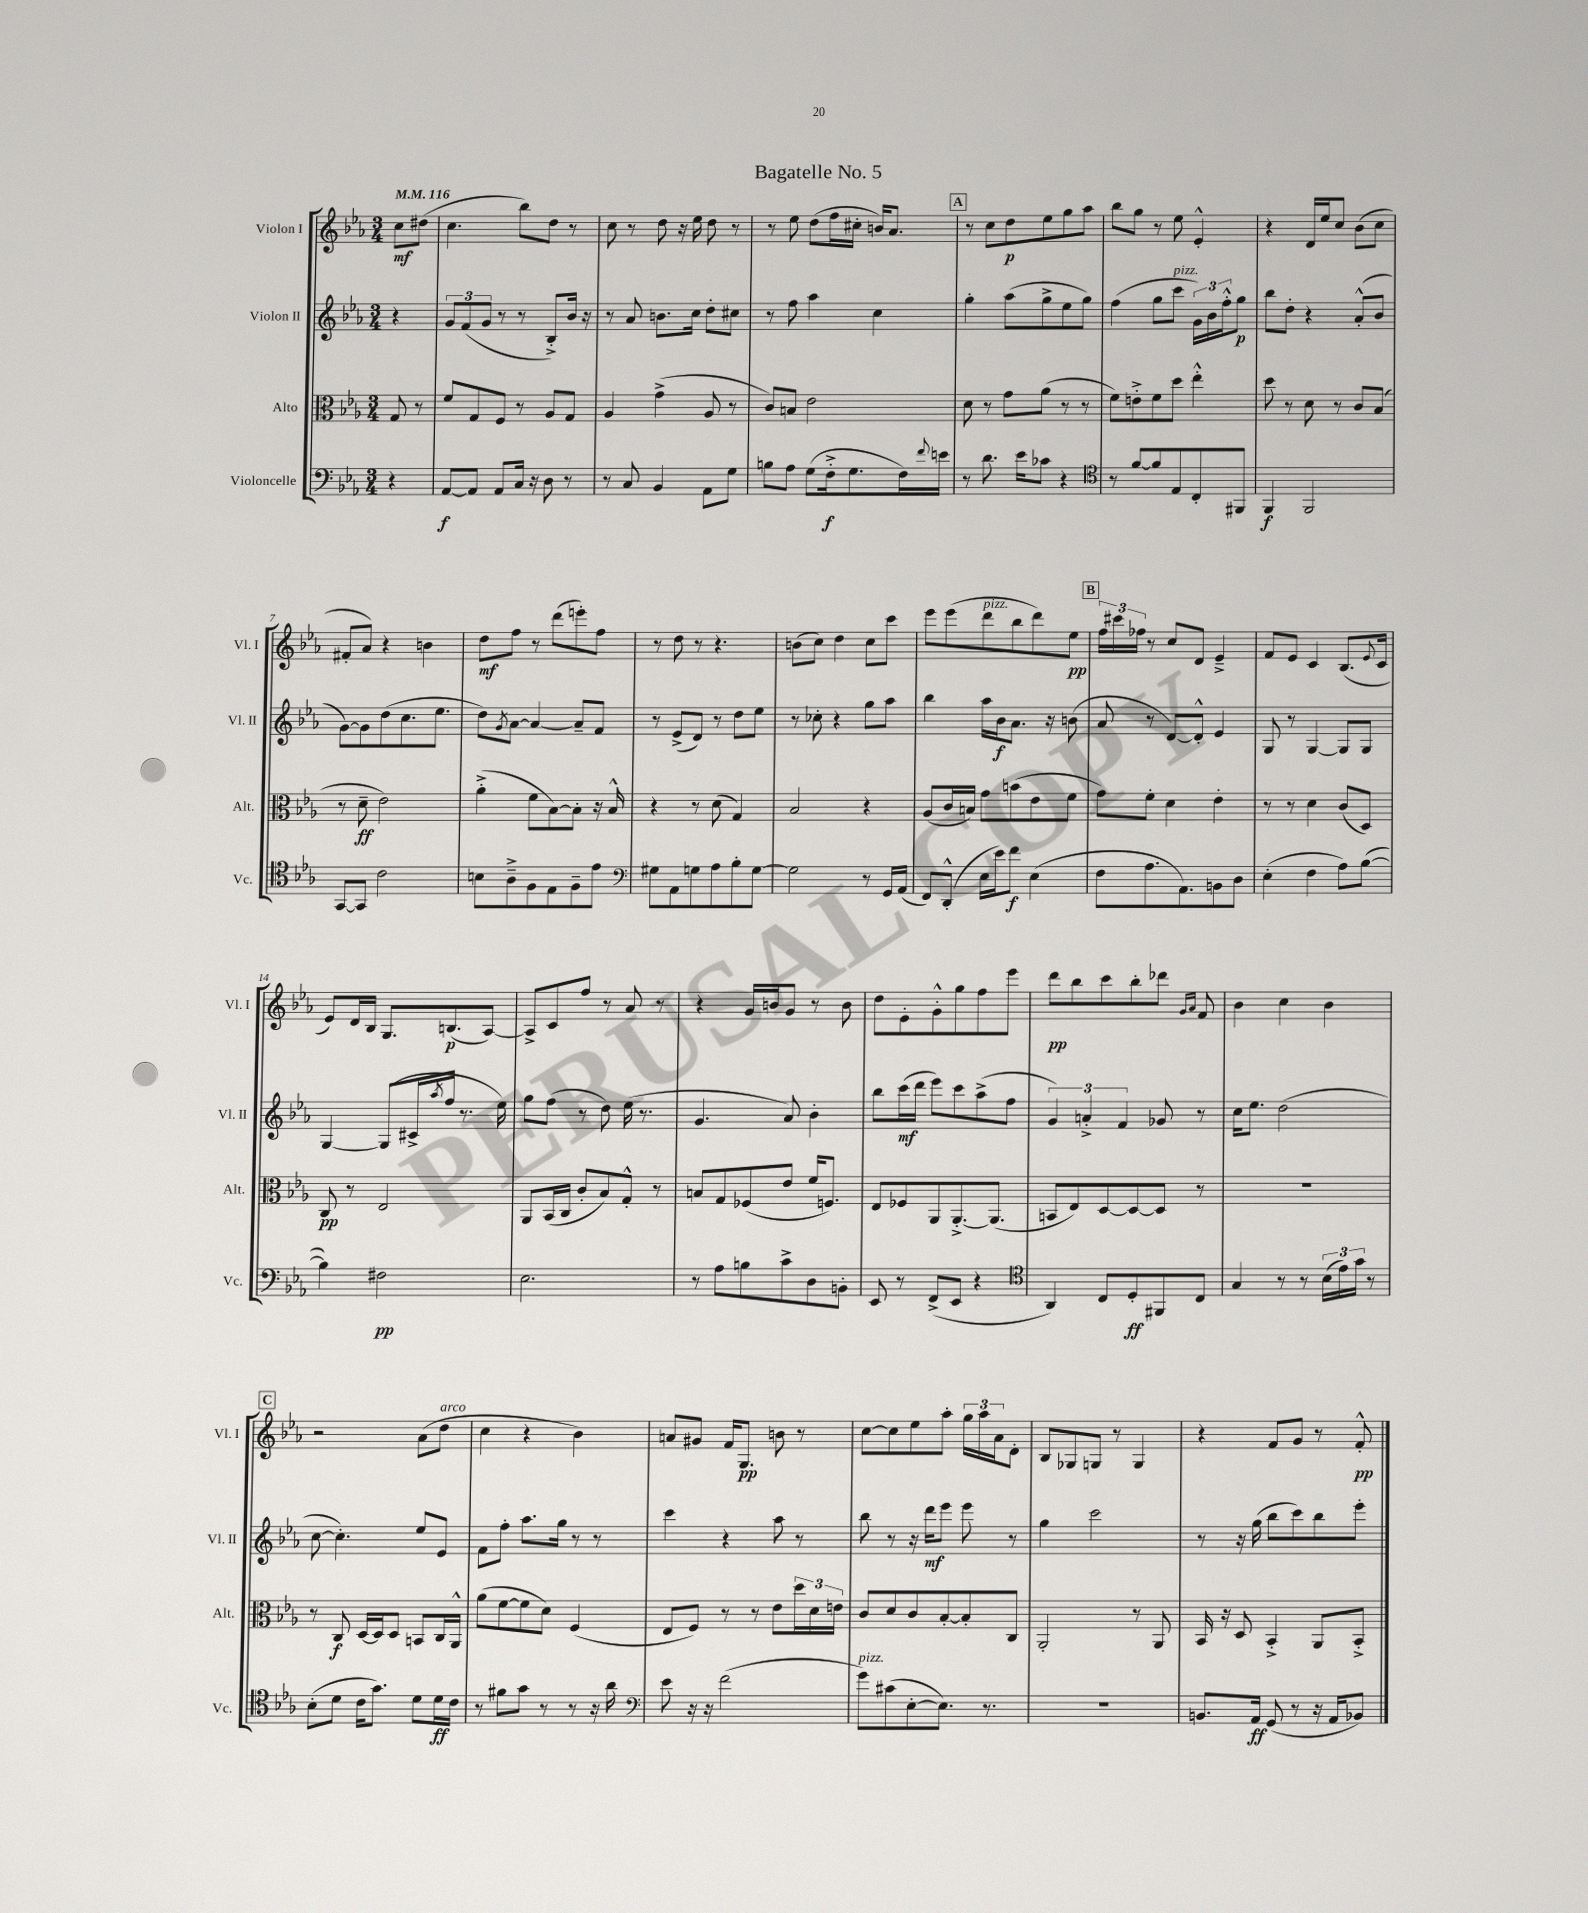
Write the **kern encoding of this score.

**kern	**dynam	**kern	**dynam	**kern	**dynam	**kern	**dynam
*part4	*part4	*part3	*part3	*part2	*part2	*part1	*part1
*staff4	*staff4	*staff3	*staff3	*staff2	*staff2	*staff1	*staff1
*I"Violoncelle	*	*I"Alto	*	*I"Violon II	*	*I"Violon I	*
*I'Vc.	*	*I'Alt.	*	*I'Vl. II	*	*I'Vl. I	*
*clefF4	*	*clefC3	*	*clefG2	*	*clefG2	*
*k[b-e-a-]	*	*k[b-e-a-]	*	*k[b-e-a-]	*	*k[b-e-a-]	*
*M3/4	*	*M3/4	*	*M3/4	*	*M3/4	*
*MM116	*	*MM116	*	*MM116	*	*MM116	*
=	=	=	=	=	=	=	=
4r	.	8G/	.	4r	.	8cc\L	mf
.	.	8r	.	.	.	(8dd#X\J	.
=1	=1	=1	=1	=1	=1	=1	=1
[8AA-/L	f	8f/L	.	12g/L	.	4.cc\	.
.	.	.	.	(12f/	.	.	.
8AA-/J]	.	8G/	.	.	.	.	.
.	.	.	.	12g/J	.	.	.
8AA-/L	.	8F/J	.	8r	.	.	.
16C/Jk	.	8r	.	8r	.	8bb-\L)	.
16r	.	.	.	.	.	.	.
8D\	.	8A-/L	.	8B-'^/L)	.	8dd\J	.
8r	.	8G/J	.	16b-/Jk	.	8r	.
.	.	.	.	16r	.	.	.
=2	=2	=2	=2	=2	=2	=2	=2
8r	.	4A-/	.	8r	.	8cc\	.
8C/	.	.	.	8a-/	.	8r	.
4BB-/	.	(4g^\	.	8.bn\L	.	8dd\	.
.	.	.	.	.	.	16r	.
.	.	.	.	16cc\Jk	.	16ee-\	.
8AA-\L	.	8A-/	.	8dd'\L	.	8dd\	.
8G\J	.	8r	.	8cc#X\J	.	8r	.
=3	=3	=3	=3	=3	=3	=3	=3
8Bn\L	.	8c/L)	.	8r	.	8r	.
8A-\J	.	8Bn/J	.	8ff\	.	8ee-\	.
(8G\L	.	2e-\	.	4aa-\	.	(8dd\L	.
16F'^\k	f	.	.	.	.	16ff\L	.
8.G\	.	.	.	.	.	16cc#X'\JJ	.
.	.	.	.	4cc\	.	16bn/KL)	.
.	.	.	.	.	.	8.a-/J	.
16F\L)	.	.	.	.	.	.	.
8qqf/	.	.	.	.	.	.	.
16en\JJ	.	.	.	.	.	.	.
!!LO:REH:place=s1:t=A
=4	=4	=4	=4	=4	=4	=4	=4
8r	.	8d\	.	4gg'\	.	8r	.
8.d\	.	8r	.	.	.	8cc\L	.
.	.	8g\L	.	(8aa-\L	.	8dd\	p
16e-\KL	.	.	.	.	.	.	.
8c-X\J	.	(8a-\J	.	8gg^\	.	8ee-\	.
4r	.	8r	.	8ee-\	.	8gg\	.
.	.	8r	.	8gg\J)	.	8aa-\J	.
=5	=5	=5	=5	=5	=5	=5	=5
*clefC4	*	*	*	*	*	*	*
8r	.	8f\L)	.	(4ff\	.	8bb-\L	.
[8f/L	.	8en'^\	.	.	.	8gg\J	.
8f/]	.	8f\	.	8gg\L	.	8r	.
!	!	!	!	!LO:TX:a:i:t=pizz.	!	!	!
8E-/	.	8dd\J	.	8ccc\J	.	8ee-\	.
8C'/	.	4ee-'^^\	.	24g\LL)	.	4e-'^^/	.
.	.	.	.	24b-\	.	.	.
.	.	.	.	24ff'^^\J	.	.	.
8FF#X/J	.	.	.	8gg\J	p	.	.
=6	=6	=6	=6	=6	=6	=6	=6
4FF/	f	8dd\	.	8bb-\L	.	4r	.
.	.	8r	.	8dd'\J	.	.	.
2FF/	.	8d\	.	4r	.	16d/LL	.
.	.	.	.	.	.	16ee-/J	.
.	.	8r	.	.	.	8cc/J	.
.	.	8c/L	.	(8a-'^^/L	.	(8b-\L	.
.	.	(8B-/J	.	8b-/J	.	8cc\J	.
!!LO:LB:g=z
=7	=7	=7	=7	=7	=7	=7	=7
[8GG/L	.	8r	.	[8g\L)	.	8f#X'/L	.
8GG/J]	.	8d~\	ff	8g\]	.	8a-/J)	.
2c\	.	2e-\)	.	(8dd\	.	4r	.
.	.	.	.	8.cc\	.	.	.
.	.	.	.	.	.	4bn\	.
.	.	.	.	8.ee-\J	.	.	.
=8	=8	=8	=8	=8	=8	=8	=8
8Bn\L	.	(4a-'^\	.	8dd\L)	.	8dd\L	mf
.	.	.	.	8qg/	.	.	.
8A-~^\	.	.	.	[8a-\J	.	8ff\J	.
8F\	.	8f\L	.	4a-/_	.	8r	.
8E-\	.	[8B-\)	.	.	.	(8ddd\L	.
8F~\	.	8B-'\J]	.	8a-~/L]	.	8eeen'\)	.
8e-\J	.	16r	.	8f/J	.	8ff\J	.
.	.	16B-^^/	.	.	.	.	.
=9	=9	=9	=9	=9	=9	=9	=9
*clefF4	*	*	*	*	*	*	*
8G#X\L	.	4r	.	8r	.	8r	.
8AA-\	.	.	.	(8e-^/L	.	8dd\	.
8Gn\	.	8r	.	8d/J)	.	8r	.
8A-\	.	(8d\	.	8r	.	4.r	.
8B-'\	.	4G/)	.	8dd\L	.	.	.
[8G\J	.	.	.	8ee-\J	.	.	.
=10	=10	=10	=10	=10	=10	=10	=10
2G\]	.	2B-/	.	8r	.	(8bn\L	.
.	.	.	.	8cc-X'\	.	8cc\J)	.
.	.	.	.	4r	.	4dd\	.
8r	.	4r	.	8gg\L	.	8cc\L	.
16GG/LL	.	.	.	8aa-\J	.	8ccc\J	.
(16AA-/JJ	.	.	.	.	.	.	.
=11	=11	=11	=11	=11	=11	=11	=11
8FF/L)	.	(8A-/L	.	4bb-\	.	8eee-\L	.
(8DD'^^/J	.	16c/L	.	.	.	(8eee-\	.
.	.	16Bn/JJ)	.	.	.	.	.
!	!	!	!	!	!	!LO:TX:a:i:t=pizz.	!
16E-\LL	.	8g\L	.	16aa-\LL	.	8ddd\	.
16e-\J)	.	.	.	16b-\J	f	.	.
8f\J	f	(8bn\	.	8.a-\J	.	8bb-\	.
(4E-\	.	8e-\	.	.	.	8ddd\)	.
.	.	.	.	16r	.	.	.
.	.	8f\J	.	(8bn\	.	8ee-\J	pp
!!LO:REH:place=s1:t=B
=12	=12	=12	=12	=12	=12	=12	=12
8F\L	.	8g\L)	.	8a-/	.	24ff\LL	.
.	.	.	.	.	.	24ccc#X\	.
.	.	.	.	.	.	24ff-X\JJ	.
8.A-\	.	8f'\J	.	8r	.	8r	.
.	.	4d\	.	[8d/L)	.	8cc/L	.
8.AA-\)	.	.	.	.	.	.	.
.	.	.	.	8d'^^/J]	.	8d/J	.
8BBn\	.	4e-'\	.	4e-/	.	4e-~^/	.
8D\J	.	.	.	.	.	.	.
=13	=13	=13	=13	=13	=13	=13	=13
(4E-'\	.	8r	.	8G/	.	8f/L	.
.	.	8r	.	8r	.	8e-/J	.
4F\	.	4d\	.	[4G/	.	4c/	.
8A-\L)	.	(8c/L	.	8G/L]	.	(8.B-/L	.
([8B-\J	.	8D/J)	.	8G/J	.	.	.
.	.	.	.	.	.	8qqe-/	.
.	.	.	.	.	.	16c/Jk	.
!!LO:LB:g=z
=14	=14	=14	=14	=14	=14	=14	=14
4B-\])	.	8C/	pp	[4G/	.	8e-/L)	.
.	.	8r	.	.	.	16d/L	.
.	.	.	.	.	.	16B-/JJ	.
2F#X\	pp	2E-/	.	(8G/L]	.	8.G/L	.
.	.	.	.	16c#X^/L	.	.	.
.	.	.	.	8qaa-/	.	.	.
.	.	.	.	16ff/JJ	.	(8.Bn/	p
.	.	.	.	8.r	.	.	.
.	.	.	.	.	.	[8A-/J)	.
.	.	.	.	16ee-\)	.	.	.
=15	=15	=15	=15	=15	=15	=15	=15
2.E-\	.	8AA-/L	.	8gg\L	.	8A-^/L]	.
.	.	(16BB-/L	.	(8ff\J	.	8c/	.
.	.	16C/JJ	.	.	.	.	.
.	.	8c'/L	.	8r	.	8ff/J	.
.	.	8B-/)	.	8dd\)	.	8r	.
.	.	8G'^^/J	.	(16ee-\	.	8a-/	.
.	.	.	.	8.r	.	.	.
.	.	8r	.	.	.	8r	.
=16	=16	=16	=16	=16	=16	=16	=16
8r	.	8Bn/L	.	4.g/	.	4r	.
8A-\L	.	8G/	.	.	.	.	.
8Bn\	.	(8F-X/	.	.	.	16g/LL	.
.	.	.	.	.	.	16bn/J	.
8c^\	.	8e-/J	.	8a-/)	.	8g/J	.
8D\	.	16f/KL	.	4b-'\	.	8r	.
.	.	8.Fn/J)	.	.	.	.	.
8BBn'\J	.	.	.	.	.	8b\	.
=17	=17	=17	=17	=17	=17	=17	=17
8EE-/	.	8E-/L	.	8bb-\L	.	8dd\L	.
8r	.	8F-X/	.	(16ccc\L	mf	8e-'\	.
.	.	.	.	16ddd\JJ	.	.	.
(8FF^/L	.	8AA-/	.	8eee-\L)	.	8g'^^\	.
8EE-/J	.	[8.AA-'^/	.	8ccc\	.	8gg\	.
4r	.	.	.	(8aa-^\	.	8ff\	.
.	.	(8.AA-/J]	.	.	.	.	.
.	.	.	.	8ff\J	.	8eee-\J	.
=18	=18	=18	=18	=18	=18	=18	=18
*clefC4	*	*	*	*	*	*	*
4AA-/)	.	8BBn/L	.	6g/)	.	8ddd\L	pp
.	.	8E-/)	.	.	.	8bb-\	.
.	.	.	.	6an'^/	.	.	.
8C/L	.	[8D/	.	.	.	8ccc\	.
.	.	.	.	6f/	.	.	.
8D'/	ff	8D/_	.	.	.	8bb-'\	.
8FF#X/	.	8D/J]	.	8g-X/	.	8ddd-X\J	.
.	.	.	.	.	.	16qqg/LL	.
.	.	.	.	.	.	16qqa-/JJ	.
8C/J	.	8r	.	8r	.	8f/	.
=19	=19	=19	=19	=19	=19	=19	=19
4G/	.	2.r	.	16cc\KL	.	4b-\	.
.	.	.	.	8.ee-\J	.	.	.
8r	.	.	.	(2dd\	.	4cc\	.
8r	.	.	.	.	.	.	.
(24B-\LL	.	.	.	.	.	4b-\	.
24e-\)	.	.	.	.	.	.	.
24g\JJ	.	.	.	.	.	.	.
8r	.	.	.	.	.	.	.
!!LO:LB:g=z
!!LO:REH:place=s1:t=C
=20	=20	=20	=20	=20	=20	=20	=20
(8B-'\L	.	8r	.	[8cc\	.	2r	.
8d\J	.	8C/	f	4.cc'\])	.	.	.
16c\KL	.	[16D/LL	.	.	.	.	.
8.g\J)	.	16D/J]	.	.	.	.	.
.	.	8D/J	.	.	.	.	.
8d\L	.	8BBn/L	.	8ee-/L	.	(8a-\L	.
!	!	!	!	!	!	!LO:TX:a:i:t=arco	!
16d\L	ff	16C/L	.	8e-/J	.	8dd\J	.
16c\JJ	.	16AA-^^/JJ	.	.	.	.	.
=21	=21	=21	=21	=21	=21	=21	=21
8r	.	(8a-\L	.	8f\L	.	4cc\	.
8f#X\L	.	[8f\	.	8ff'\J	.	.	.
8g\J	.	8f\]	.	8.aa-\L	.	4r	.
8r	.	8d\J)	.	.	.	.	.
.	.	.	.	16gg\Jk	.	.	.
8r	.	(4F/	.	8r	.	4b-\)	.
16r	.	.	.	8r	.	.	.
16a-\	.	.	.	.	.	.	.
=22	=22	=22	=22	=22	=22	=22	=22
*clefF4	*	*	*	*	*	*	*
8e-\	.	8E-/L	.	4ccc\	.	8an/L	.
16r	.	8F/J)	.	.	.	8g#X/J	.
16r	.	.	.	.	.	.	.
(2f\	.	8r	.	4r	.	16f/KL	.
.	.	.	.	.	.	8.G/J	pp
.	.	8r	.	.	.	.	.
.	.	8e-\L	.	8aa-\	.	8bn\	.
.	.	24dd\L	.	8r	.	8r	.
.	.	24d\	.	.	.	.	.
.	.	24en\JJ	.	.	.	.	.
=23	=23	=23	=23	=23	=23	=23	=23
!LO:TX:a:i:t=pizz.	!	!	!	!	!	!	!
8g\L)	.	8c/L	.	8bb-\	.	[8cc\L	.
(8c#X\	.	8d/	.	8r	.	8cc\]	.
[8E-'\	.	8c/	.	16r	.	8ee-\	.
.	.	.	.	16ddd\KL	mf	.	.
8.E-\J])	.	[8B-'/	.	8eee-\J	.	8aa-'\J	.
.	.	8B-'/]	.	8eee-\	.	24gg\LL	.
.	.	.	.	.	.	24aa-\	.
8.r	.	.	.	.	.	.	.
.	.	.	.	.	.	24a-\J	.
.	.	8C/J	.	8r	.	8d'\J	.
=24	=24	=24	=24	=24	=24	=24	=24
2.r	.	2AA-'/	.	4gg\	.	8B-/L	.
.	.	.	.	.	.	8G-X/	.
.	.	.	.	2ccc\	.	8Gn/J	.
.	.	.	.	.	.	8r	.
.	.	8r	.	.	.	4G/	.
.	.	8AA-/	.	.	.	.	.
=25	=25	=25	=25	=25	=25	=25	=25
8.BBn/L	.	16BB-/	.	8r	.	4r	.
.	.	16r	.	.	.	.	.
.	.	8D/	.	16r	.	.	.
16AA-/Jk	ff	.	.	(16gg\	.	.	.
(8GG/	.	4BB-'^/	.	8bb-\L	.	8f/L	.
8r	.	.	.	8ccc\)	.	8g/J	.
16r	.	8AA-/L	.	8bb-\	.	8r	.
16AA-/KL	.	.	.	.	.	.	.
8BB-X/J)	.	8BB-'^/J	.	8eee-'\J	.	8f'^^/	pp
==	==	==	==	==	==	==	==
*-	*-	*-	*-	*-	*-	*-	*-
